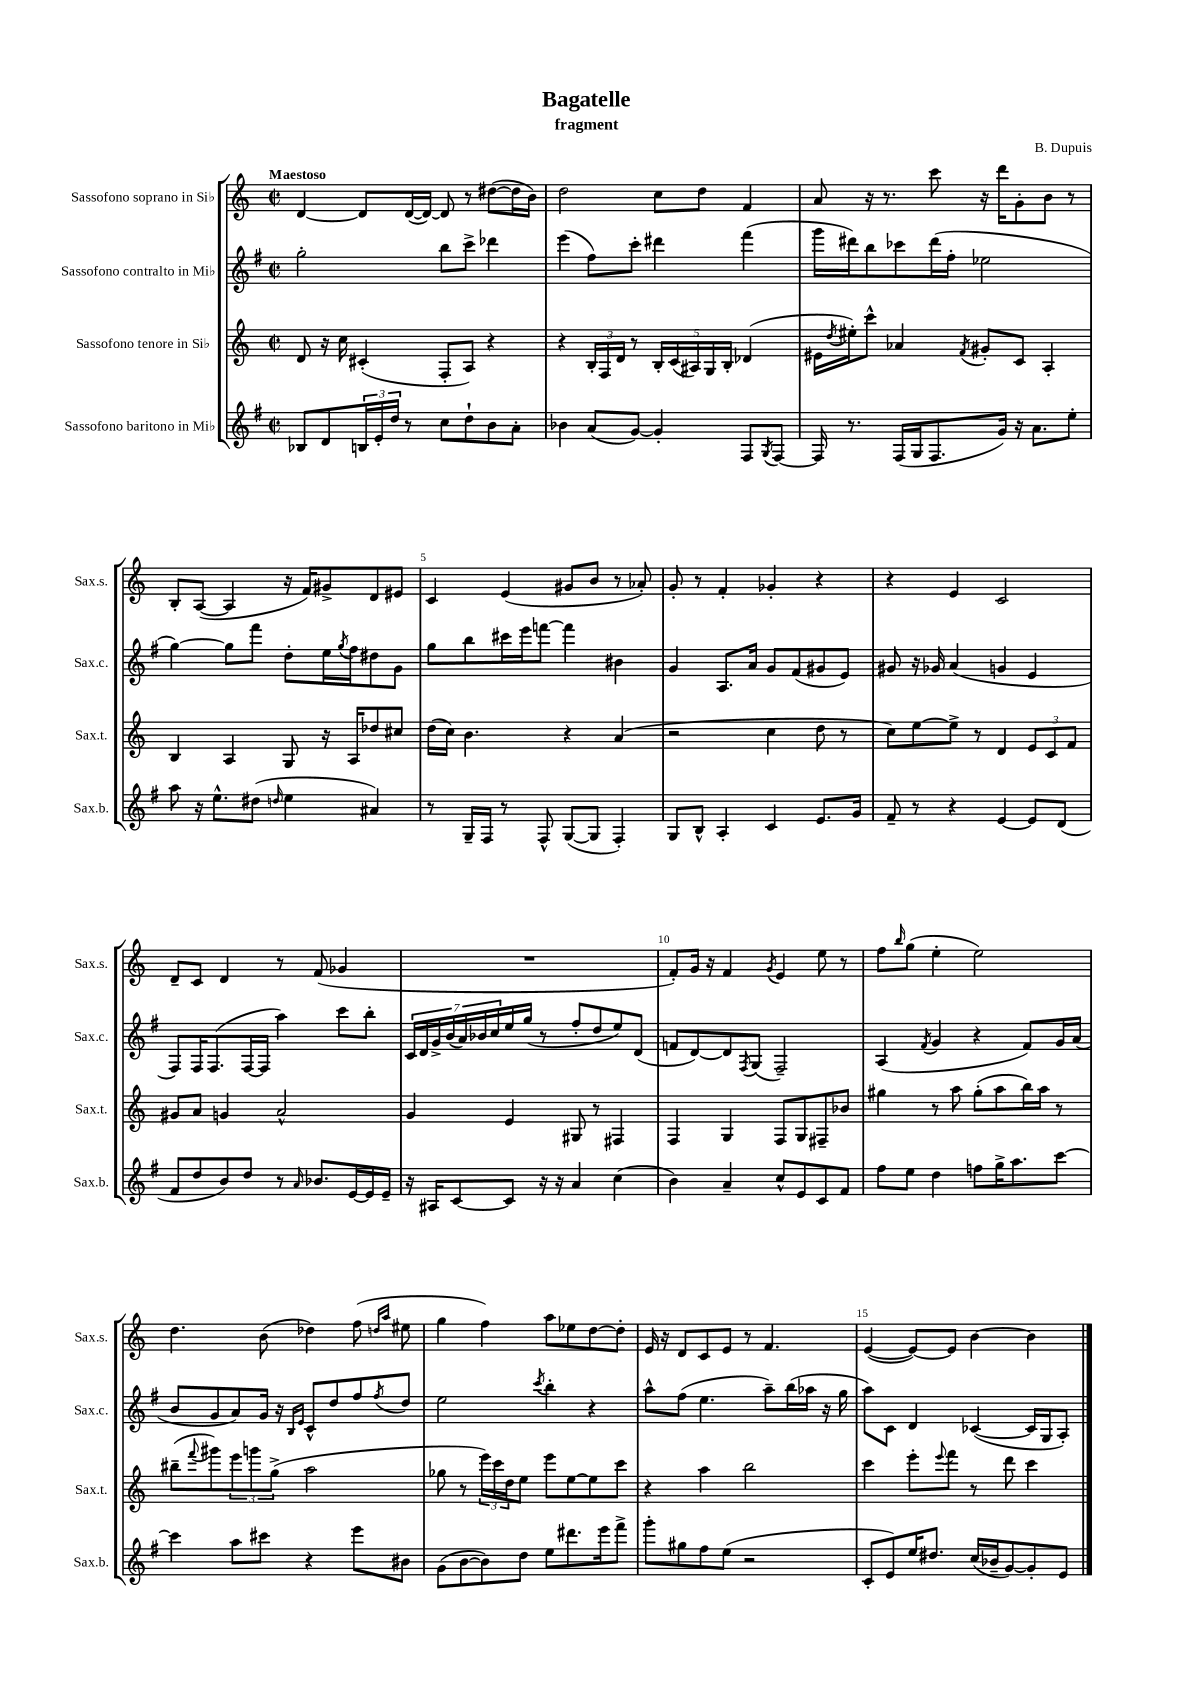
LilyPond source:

\header { title = "Bagatelle" composer = "B. Dupuis" subtitle = "fragment" }
<<
\new StaffGroup <<
\new Staff = "s0" \with { instrumentName = "Sassofono soprano in Sib" shortInstrumentName = "Sax.s." } {
    \clef treble \key c \major \defaultTimeSignature \time 2/2 \tempo "Maestoso"
    d'4~ d'8 d'16~( d'16~) d'8 r8 dis''8~( dis''16 b'16) |
    d''2 c''8 d''8 f'4 |
    a'8 r16 r8. c'''8 r16 d'''16 g'8-. b'8 r8 |
    b8-. a8~( a4 r16 f'16) gis'8-> d'8 eis'8 |
    c'4 e'4( gis'8 b'8 r8 aes'8-.) |
    g'8-. r8 f'4-. ges'4-. r4 |
    r4 e'4 c'2 |
    d'8-- c'8 d'4 r8 f'8( ges'4 |
    R1 |
    f'8-.) g'16 r16 f'4 \acciaccatura { g'8 } e'4 e''8 r8 |
    f''8 \grace { b''16 } g''8( e''4-. e''2) |
    d''4. b'8( des''4) f''8( \grace { d''16 a''16 } eis''8 |
    g''4 f''4) a''8 ees''8 d''8~ d''8-. |
    e'16 r16 d'8 c'8 e'8 r8 f'4. |
    e'4~( e'8~) e'8 b'4~ b'4 \bar "|." |
}
\new Staff = "s1" \with { instrumentName = "Sassofono contralto in Mib" shortInstrumentName = "Sax.c." } {
    \clef treble \key g \major \defaultTimeSignature \time 2/2
    g''2-. b''8 c'''8-> des'''4 |
    e'''4( fis''8) c'''8-. dis'''4 fis'''4( |
    g'''16 dis'''16) b''8 ces'''8 dis'''16( fis''16-. ees''2 |
    g''4~) g''8 fis'''8 d''8-. e''16 \acciaccatura { g''8 } fis''16 dis''8 g'8 |
    g''8 b''8 cis'''16 e'''16 f'''8~ f'''4 bis'4 |
    g'4 a8. a'16 g'8 fis'8( gis'8 e'8) |
    gis'8 r16 ges'16 a'4( g'4 e'4 |
    fis8) fis16 fis8.( fis16~ fis16 a''4) c'''8 b''8-. |
    \tuplet 7/4 { c'16 d'16 g'16-> b'16( a'16) bes'16 c''16 } e''16 g''16( r8 fis''8-. d''8 e''8) d'8( |
    f'8 d'8~) d'8 \acciaccatura { fis8 } g8( fis2--) |
    a4( \acciaccatura { fis'8 } g'4 r4 fis'8) g'16 a'16( |
    b'8 g'8 a'8) g'16 r16 \grace { b16 e'16 } c'8-^ d''8 fis''8 \acciaccatura { fis''8 } d''8 |
    e''2 \acciaccatura { c'''8 } b''4-. r4 |
    a''8-^ fis''8( e''4. a''8--) b''16( aes''16 r16 g''16 |
    a''8) c'8 d'4 ces'4~( ces'16 g16 a8-.) \bar "|." |
}
\new Staff = "s2" \with { instrumentName = "Sassofono tenore in Sib" shortInstrumentName = "Sax.t." } {
    \clef treble \key c \major \defaultTimeSignature \time 2/2
    d'8 r16 c''16 cis'4-.( f8-. a8) r4 |
    r4 \tuplet 3/2 { b16-. f16 d'16 } r8 \tuplet 5/4 { b16-. c'16( ais16) g16 b16-. } des'4( |
    eis'16 \acciaccatura { d''8 } eis''16-.) c'''8-^ aes'4 \acciaccatura { f'8 } gis'8-. c'8 a4-. |
    b4 a4 g8 r16 a16 des''8 cis''8 |
    d''16( c''16) b'4. r4 a'4( |
    r2 c''4 d''8 r8 |
    c''8) e''8~ e''8-> r8 d'4 \tuplet 3/2 { e'8 c'8 f'8 } |
    gis'8 a'8 g'4 a'2-^ |
    g'4 e'4 gis8 r8 fis4 |
    f4 g4 f8 g8 fis8-- bes'8 |
    gis''4 r8 a''8 gis''8-.( a''8 b''16) a''16 r8 |
    bis''8--( \appoggiatura { f'''8 } gis'''8) \tuplet 3/2 { e'''8 g'''8 g''8->( } a''2 |
    ges''8 r8 \tuplet 3/2 { e'''16) c'''16 d''16 } e''8 e'''8 e''8~ e''8 c'''8 |
    r4 a''4 b''2 |
    c'''4 e'''8-. \appoggiatura { e'''8 } f'''8 r8 d'''8 c'''4 \bar "|." |
}
\new Staff = "s3" \with { instrumentName = "Sassofono baritono in Mib" shortInstrumentName = "Sax.b." } {
    \clef treble \key g \major \defaultTimeSignature \time 2/2
    bes8 d'8 \tuplet 3/2 { b16 e'16-. d''16 } r8 c''8 d''8-! b'8 a'8-. |
    bes'4 a'8( g'8~) g'4-. fis8 \acciaccatura { g8 } fis8~ |
    fis16 r8. fis16( g16 fis8. g'16) r16 a'8. e''8-. |
    a''8 r16 e''8.-^ dis''8( \grace { d''16 } e''4 ais'4) |
    r8 g16-- fis16 r8 fis8-^ g8~( g8 fis4-.) |
    g8 b8-^ a4-. c'4 e'8. g'16 |
    fis'8-- r8 r4 e'4~ e'8 d'8( |
    fis'8 d''8 b'8) d''8 r8 \grace { a'16 } bes'8. e'16~ e'16 e'16-- |
    r16 ais16 c'8~ c'8 r16 r16 a'4 c''4( |
    b'4) a'4-- c''8-^ e'8 c'8 fis'8 |
    fis''8 e''8 d''4 f''8 g''16-> a''8. c'''8~ |
    c'''4 a''8 cis'''8 r4 e'''8 bis'8 |
    g'8( b'8~ b'8) d''8 e''8 dis'''8. e'''16 fis'''8-> |
    g'''8-. gis''8 fis''8 e''8( r2 |
    c'8-. e'8) e''16 dis''8. c''16( bes'16-- g'8~) g'8-. e'8 \bar "|." |
}
>>
>>
\layout { \context { \Score \override BarNumber.break-visibility = ##(#f #t #t) barNumberVisibility = #(every-nth-bar-number-visible 5) } }
